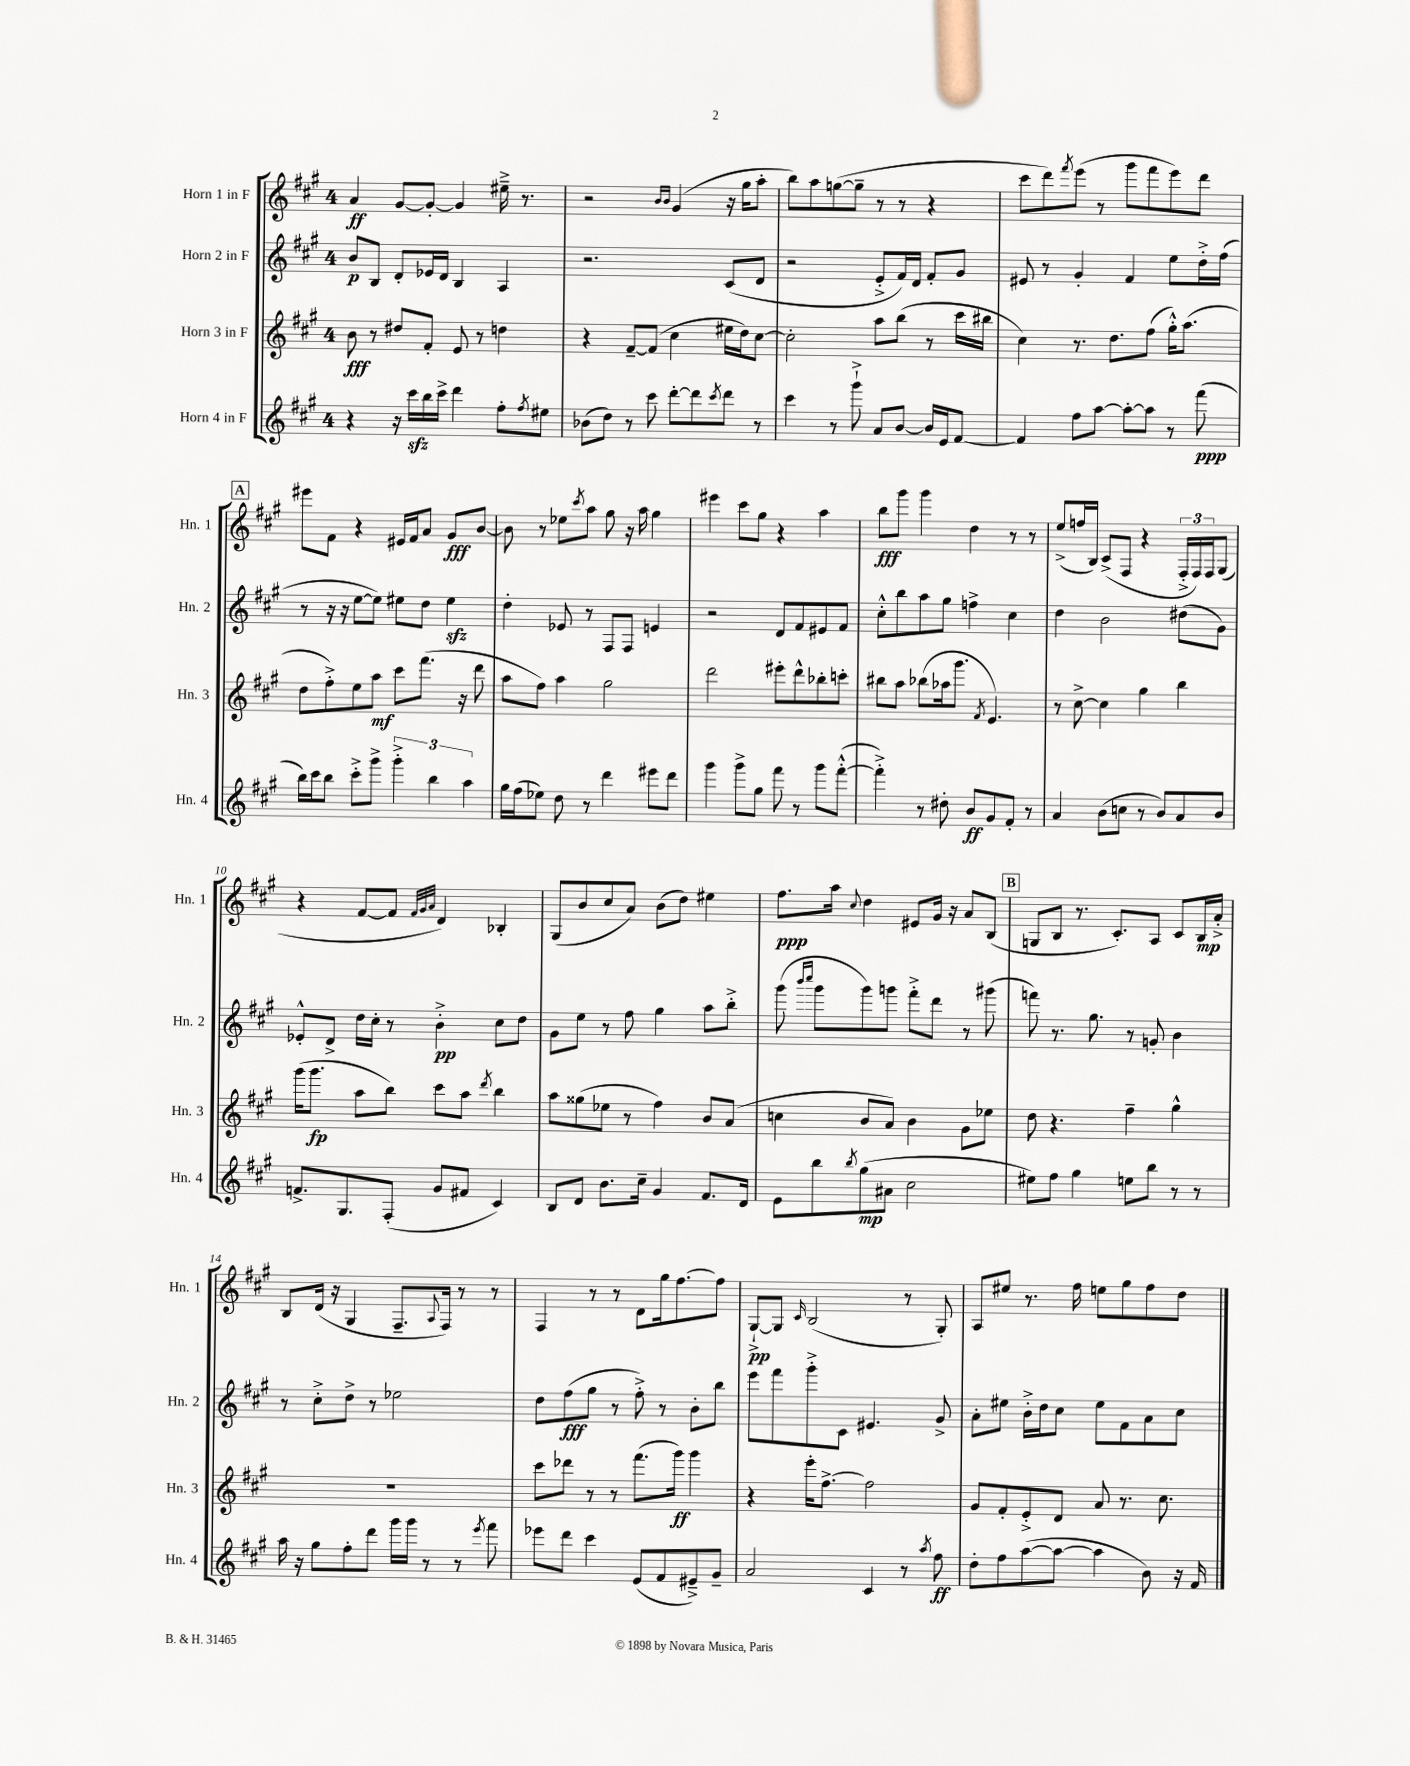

**kern	**kern	**kern	**kern
*staff4	*staff3	*staff2	*staff1
*clefG2	*clefG2	*clefG2	*clefG2
*k[f#c#g#]	*k[f#c#g#]	*k[f#c#g#]	*k[f#c#g#]
*M4/4	*M4/4	*M4/4	*M4/4
4r	8b	8b	4a
.	8r	8B	.
16r	8dd#	8d'	[8g#
16ccc#	.	.	.
16bb	8f#'	16e-	8g#'_
16ccc#^	.	16d	.
4ddd	8e	4B	4g#]
.	8r	.	.
8ff#'	4dd	4A	16ee#~^
.	.	.	8.r
8qff#	.	.	.
8ee#	.	.	.
=	=	=	=
(8b-	4r	2.r	2r
8dd)	.	.	.
8r	[8f#~	.	.
8ccc#	(8f#]	.	.
.	.	.	16qqb
.	.	.	16qqb
[8ddd'	4cc#	.	(4g#
8ddd]	.	.	.
8qccc#	.	.	.
8ddd	16ee#	(8c#	16r
.	16dd)	.	16gg#
8r	[8cc#	8d	8aa'
=	=	=	=
4ccc#	2cc#']	2r	8bb)
.	.	.	8aa
8r	.	.	([8gg
8ggg#`^	.	.	8gg~]
8a	8aa	8e'^	8r
[8b	(8bb	16f#)	8r
.	.	16d	.
16b]	8r	8f#'	4r
16e	.	.	.
[8f#	16ccc#	8g#	.
.	16bb#	.	.
=	=	=	=
4f#]	4cc#)	8e#	8ccc#
.	.	8r	8ddd)
.	.	.	8qfff#
8ff#	8.r	4g#'	(8eee
[8aa	.	.	8r
.	8.dd	.	.
8aa'_	.	4f#	8ggg#
8aa]	(8ff#	.	8fff#
8r	16gg#'^^)	8ee	8eee)
.	(8.aa	.	.
(8fff#	.	16dd'^	8ddd
.	.	(16ff#	.
=	=	=	=
16bb)	8dd	8r	8eee#
16ccc#	.	.	.
8bb	8ff#'^)	16r	8f#
.	.	16r	.
8ccc#'^	8ee	[8ee	4r
8ggg#^	8aa	8ee])	.
6ggg#'^	8ccc#	8ee#	16e#
.	.	.	16f#
.	(8.fff#	8dd	8a
6bb	.	.	.
.	.	4ee#	8g#
.	16r	.	.
6aa	.	.	.
.	8ddd	.	[8b
=	=	=	=
16gg#	8aa	4dd'	8b]
(16ff#	.	.	.
8ee-)	8ff#)	.	8r
8dd	4aa	8e-	8ee-
.	.	.	8qccc#
8r	.	8r	8aa
4ddd	2gg#	8F#	8gg#
.	.	8F#	16r
.	.	.	16aa
8eee#	.	4e	4gg#
8ddd	.	.	.
=	=	=	=
4ggg#	2ddd	2r	4eee#
8ggg#^	.	.	8ccc#
8gg#	.	.	8gg#
8fff#	8eee#'	8d	4r
8r	8ddd^^	8f#	.
8ggg#	8bb-'	8e#	4aa
([8fff#'^^	8ccc'	8f#	.
=	=	=	=
4fff#'^])	8bb#	8cc#'^^	8bb
.	8aa	8bb	8ggg#
8r	(8bb-	8aa	4ggg#
8dd#'	16aa-	8gg#	.
.	8.ggg#	.	.
8b	.	4ff^	4dd
.	8qf#	.	.
8g#	4.e)	.	.
8f#'	.	4cc#	8r
8r	.	.	8r
=	=	=	=
4a	8r	4dd	(8ee^
.	[8cc#^	.	16ff
.	.	.	16B)
(8b	4cc#]	2b	(8c#^
8cc	.	.	8F#
8r	4gg#	.	4r
8b)	.	.	.
8a	4bb	(8dd#	24F#'^
.	.	.	24F#)
.	.	.	24F#
8b	.	8g#)	(8G#
=	=	=	=
8.f^	(16ggg#	8e-'^^	4r
.	8.ggg#	.	.
.	.	8d^	.
8.G#	.	.	.
.	8aa	16dd	[8f#
.	.	16cc#'	.
(8F#'	8bb)	8r	8f#]
.	.	.	32qqf#
.	.	.	32qqg#
.	.	.	32qqa
8g#	8ccc#	4b'^	4d)
8f#	8aa	.	.
.	8qddd	.	.
4c#)	4bb	8cc#	4B-'
.	.	8dd	.
=	=	=	=
8B	8aa	8g#	(8G#
8d	(8gg##	8ee	8b
8.b	8ee-	8r	8cc#
.	8r	8ff#	8a)
16cc#~	.	.	.
4g#	4ff#)	4gg#	(8b
.	.	.	8dd)
8.f#	8b	8aa	4ee#
.	(8a	8bb'^	.
16d	.	.	.
=	=	=	=
8e	4cc	(8ggg#	8.ff#
.	.	16qqbbb	.
.	.	16qqcccc#	.
8bb	.	8ggg#	.
.	.	.	16aa
8qbb	.	.	8qqcc#
(8gg#	8b	8ggg#)	4dd
8a#	8a)	8ggg	.
2cc#	4b	8fff#'^	8e#
.	.	8ddd	16g#
.	.	.	16r
.	8g#	8r	8a
.	8ee-	(8ggg#	(8B
=	=	=	=
8ee#)	8dd	8fff)	8G
8ff#	4.r	8.r	8B
4gg#	.	.	8.r
.	.	8.gg#	.
.	.	.	8.c#')
8ee	4ff#~	8r	.
8bb	.	8g'	8A
8r	4gg#^^	4b	8c#
8r	.	.	16B
.	.	.	16a'^
=	=	=	=
16aa	1r	8r	8B
16r	.	.	.
8gg#	.	8cc#'^	(16d
.	.	.	16r
8ff#'	.	8dd^	4G#
8ddd	.	8r	.
16ggg#	.	2ee-	8.F#~
16ggg#	.	.	.
8r	.	.	.
.	.	.	8qqA
.	.	.	16F#)
8r	.	.	8r
8qeee	.	.	.
8fff#	.	.	8r
=	=	=	=
8eee-	8ccc#	8dd	4F#
8ddd	8ddd-	(8ff#	.
4ccc#	8r	8gg#	8r
.	8r	8r	8r
(8e	(8.fff#	8ff#'^)	8d
8f#	.	8r	16gg#
.	16ggg#)	.	[8.ff#
8e#~^)	4ggg#	8b'	.
8g#~	.	8bb	8ff#]
=	=	=	=
2a	4r	8eee	[8G#`^
.	.	8fff#	8G#]
.	.	.	16qqc#
.	16eee'	8ggg#'^	(2B
.	[8.ff#^	.	.
.	.	8c#	.
4c#	2ff#]	4.e#	.
8r	.	.	8r
8qaa	.	.	.
8ff#	.	8g#^	8G#')
=	=	=	=
8dd'	8g#	8a'	8A
8ff#	8f#'	8ee#	8ee#
([8aa	8e'^	16b'^	8.r
.	.	16dd	.
8aa_	8d	8cc#	.
.	.	.	16ff#
4aa]	8a	8ee#	8ee
.	8.r	8f#	8gg#
8b)	.	8a	8ff#
.	8.cc#	.	.
16r	.	8cc#	8dd
16f#	.	.	.
==	==	==	==
*-	*-	*-	*-
